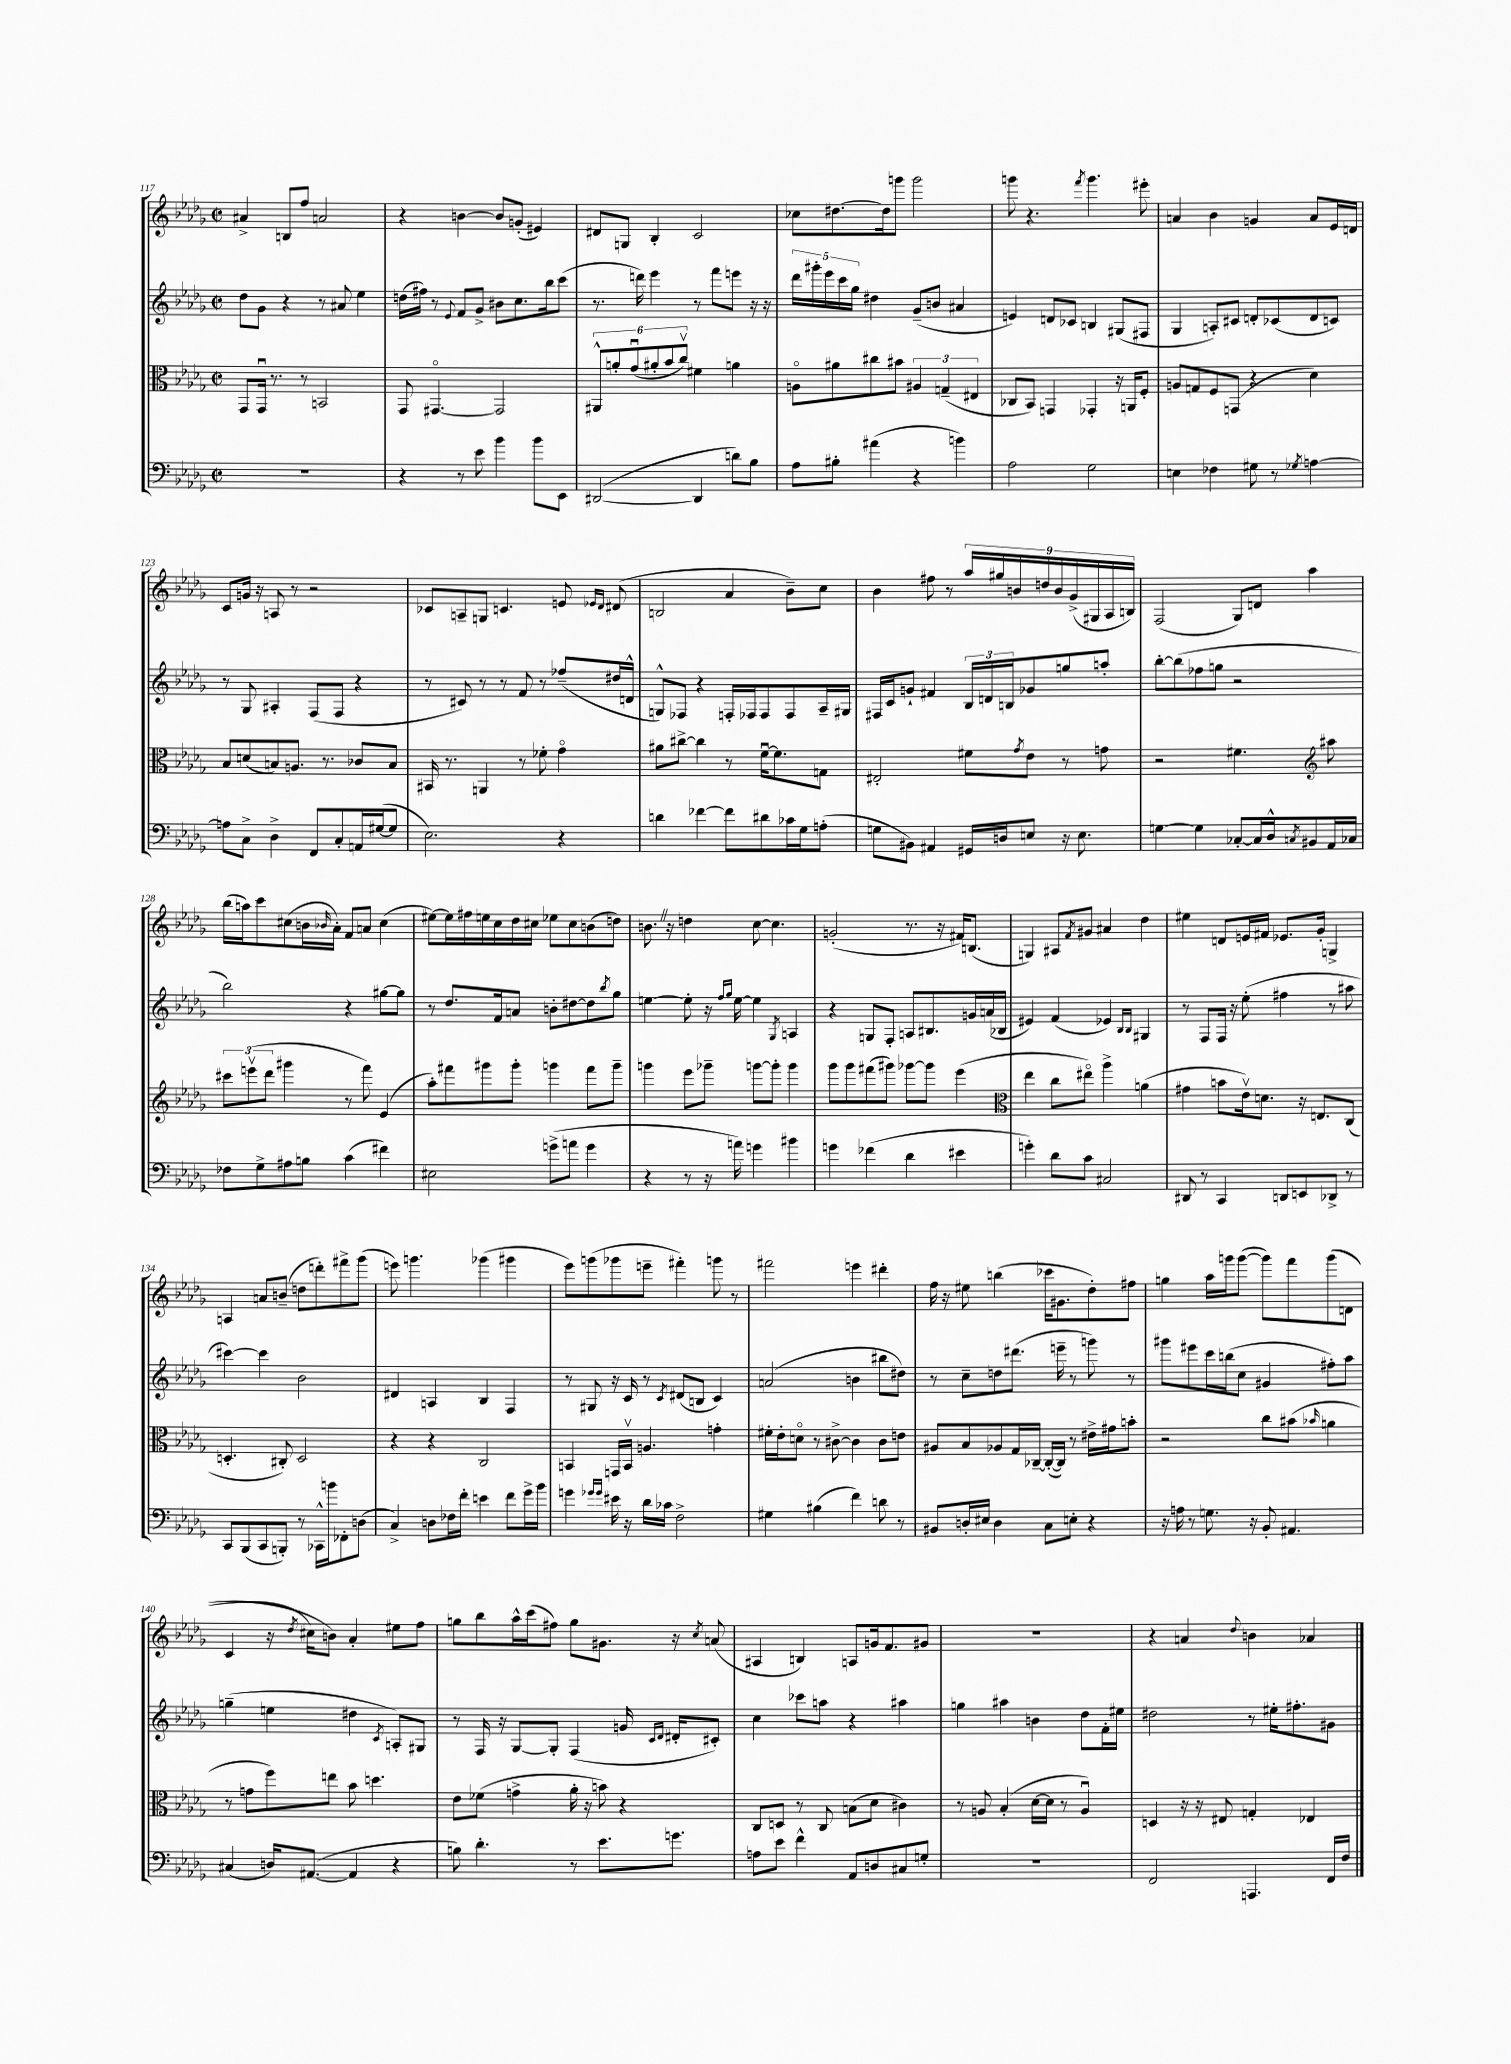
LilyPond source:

<<
\new StaffGroup <<
\new Staff = "s0" {
    \clef treble \key des \major \defaultTimeSignature \time 2/2
    ais'4-> b8 f''8 a'2 |
    r4 b'4~ b'8 g'8-.( eis'4) |
    dis'8 g8 bes4-. c'2 |
    ces''8 dis''8.~ dis''16 g'''8 g'''2 |
    g'''8 r4. \acciaccatura { f'''8 } g'''4. eis'''8-. |
    a'4 bes'4 g'4 a'8 ees'16 d'16 |
    c'8 g'16 r16 a8 r8 r2 |
    ces'8 a8-- g8 c'4. e'8 \grace { ees'16 des'16 } dis'8( |
    b2 aes'4 bes'8--) c''8 |
    bes'4 fis''8 r8 \tuplet 9/8 { aes''16 gis''16 b'16 d''16 b'16 ges'16->( gis16 aes16 b16) } |
    f2( ges8) d'8 aes''4 |
    bes''16( a''16) c'''8 cis''8( b'16 \grace { bes'16 } aes'16-.) f'8 a'8 cis''4( |
    eis''8~) eis''16 fis''16 e''16 c''16 des''16 cis''16 ees''8 cis''8 b'8( d''8) |
    b'8. \once \override BreathingSign.text = \markup { \musicglyph "scripts.caesura.straight" } \breathe r16 d''4 c''8~ c''4. |
    g'2-.( r8. r16 fis'16) b8.( |
    g4) ais8 \acciaccatura { f'8 } gis'8 ais'4 des''4 |
    eis''4 d'8 e'16 fis'16 ees'8. ges'16-. g4-> |
    a4 a'8 b'8--( d''8 d'''8-.) fis'''8-> ges'''8( |
    e'''8) g'''4. ges'''4( gis'''4 |
    ees'''8) g'''8( ges'''8 e'''8-- fis'''4-.) g'''8 r8 |
    fis'''2 e'''4 dis'''4-. |
    f''16 r16 eis''8 b''4( ces'''16 gis'8. des''8-.) fis''8 |
    g''4 aes''16 g'''16 g'''8~( g'''8) f'''8 g'''8(\( d'8 |
    c'4 r16 \acciaccatura { des''8 } cis''16) b'8\) aes'4-. eis''8 f''8 |
    g''8 bes''8 aes''16-^ c'''16( fis''8) g''8 gis'8. r16 \acciaccatura { c''8 } a'8( |
    ais4 b4) a8 g'16 f'8. gis'8 |
    R1 |
    r4 a'4 \appoggiatura { des''8 } b'4 aes'4 \bar "|." |
}
\new Staff = "s1" {
    \clef treble \key des \major \defaultTimeSignature \time 2/2
    des''8 ges'8 r4 r8 ais'8 ees''4 |
    d''16( fis''16) r8 \appoggiatura { ees'8 } f'8 ges'8-> bis'8 c''8. bes''16 c'''8( |
    r8. d'''16) ees'''4 r8 f'''8 e'''8 r16 r16 |
    \tuplet 5/4 { des'''16 gis'''16-. ees'''16 c'''16 ges''16 } dis''4 ges'8--( b'8 ais'4 |
    e'4) d'8 ces'8 b4 gis8( fis8 |
    ges4 a8-.) cis'8 d'8-. ces'8( d'8 c'8) |
    r8 ges8 ais4-. f8( f8 r4 |
    r8 cis'8) r8 r8 f'8 r8 fes''8--( dis''16 d'16-^ |
    g8-^) fes8 r4 f16-. fes16 fes8 fes8 aes16-- gis16 |
    fis16 c'16 g'8-! fis'4 \tuplet 3/2 { bes16 d'16 b16 } ges'8 g''8 a''8-. |
    bes''8~-. bes''8( fes''8 g''8 r2 |
    bes''2) r4 gis''8~ gis''8 |
    r8 des''8. f'16 a'8 b'8-. dis''8~ dis''8 \acciaccatura { bes''8 } ges''8 |
    e''4~ e''8-. r16 \grace { f''16 ges''16 } e''16~ e''4 \acciaccatura { ges8 } a4 |
    r4 g8 f8-. a8 bis8. g'16 a'16( bes16 |
    eis'4) f'4( ees'4) \grace { bes16 bes16 } gis4 |
    r8 f8 f16 r16 ees''8-.( fis''4 r8 ais''8 |
    cis'''4~) cis'''4 bes'2 |
    dis'4 a4 bes4 f4 |
    r8 gis8 r16 c'16 r8 \acciaccatura { c'8 } dis'8( b8 c'4) |
    a'2( b'4 bis''8 dis''8) |
    r8 c''8-- d''8 dis'''8.( e'''16-- r8 g'''8) r8 |
    gis'''8 eis'''8 c'''16 b''16( c''8 gis'4 fis''8-.) aes''8 |
    g''4--( e''4 dis''4 \acciaccatura { c'8 } a8-.) gis8 |
    r8 f16 r16 ges8~ ges8-. f4( g'16 \grace { c'16 des'16 } dis'16-. cis'8-.) |
    c''4 ces'''8 a''8 r4 ais''4 |
    g''4 ais''4 b'4 des''8 f'16-. eis''16 |
    dis''2 r8 eis''16-. fis''8.-. gis'8 \bar "|." |
}
\new Staff = "s2" {
    \clef alto \key des \major \defaultTimeSignature \time 2/2
    ges,8 ges,16\downbow r8. r8 b,2 |
    ges,8 gis,4.~\flageolet gis,2 |
    \tuplet 6/4 { ais,8-^ a'8-. ges'8\downbow( ais'8-. bes'8 c''8\upbow) } fis'4 a'4 |
    a8\flageolet ais'8 cis''8 bis'8 \tuplet 3/2 { ais4 g4--( eis4 } |
    ces8 bes,8) g,4 ges,4-. r16 a,16 f8-. |
    a8 g8 f8 g,8( r4 des'4) |
    bes8 d'8( b8) a8. r8. ces'8 b8 |
    bis,16 r8. a,4 r8 fes'8-. ges'4\flageolet |
    ais'8 cis''8~-> cis''4 r8 f'16~\downbow f'8. g8 |
    eis2-. fis'8 \acciaccatura { ges'8 } ees'8 r8 g'8 |
    r2 fis'4. \clef treble ais''8 |
    \tuplet 3/2 { cis'''8 e'''8\upbow( des'''8 } gis'''4 r8 f'''8) ees'4( |
    aes''8-.) fis'''8 gis'''8 gis'''8-. g'''4 fis'''8 g'''8-- |
    g'''4 ees'''8 ges'''8-- g'''8~ g'''8-. g'''4 |
    ges'''8 ges'''8 fis'''8( gis'''8) ges'''8~ ges'''8 ees'''4( |
    \clef alto ees''4 c''8 eis''8\flageolet) aes''4-> a'4( |
    gis'4 b'8 ees'16\upbow) d'8. r16 e8. c8( |
    d4.-. cis8-.) d2 |
    r4 r4 c2 |
    b,4 g,16 b,16\upbow a4. g'4-. |
    fis'16-. ees'16-. d'8\flageolet r8 cis'8~-> cis'4 cis'8 e'8 |
    ais8 bes8 aes8 ges16 ces16~-- ces16~-.( ces16) r8 eis'16-> gis'16 b'8-. |
    r2 c''8 bis'8( \grace { bes'16 } a'4 |
    r8 g'8 f''8) e''8 bes'8 d''4. |
    ees'8 fes'8( g'4-> aes'16-. r16 b'8) r4 |
    c8 d8 r8 c8 b8( des'8 cis'4) |
    r8 a8 bes4-.( des'16~ des'16 r8 a4\downbow) |
    d4 r16 r16 eis8 g4-. ees4 \bar "|." |
}
\new Staff = "s3" {
    \clef bass \key des \major \defaultTimeSignature \time 2/2
    R1 |
    r4 r8 ees'8 bes'4 bes'8 ees,8 |
    dis,2~( dis,4 d'8) bes8 |
    aes8 bis8-. ais'4( r4 b'4) |
    aes2 ges2 |
    e4 fes4 gis8 r8 \acciaccatura { ges8 } a4~ |
    a8 c8-> des4-> f,8 c8-. a,16 gis16~( gis8 |
    ees2.) r4 |
    d'4 fes'4~ fes'8 dis'8 ces'16 ges16 a8-.( |
    g8 bis,8) ais,4 gis,16 d16 e8 r16 e8. |
    g4~ g4 ces8~-. ces16 des16-^ \acciaccatura { c8 } bis,8 aes,16 ces16 |
    fes8 ges8-> ais8 b8 c'4( fis'4) |
    eis2 g'8->( a'8 g'4 |
    r4 r8 r16 a'16) g'4 bis'4 |
    g'4 fes'4( des'4 eis'4 |
    g'4-.) des'8 c'8 cis2 |
    dis,8 r8 c,4 d,8 e,8 des,8-> r8 |
    c,8 bes,,8( c,8 b,,8-.) r8 ces,16-^ b'16 fes,8-. d8( |
    c4->) d8 fes16 f'16-. e'4 f'8 ges'16-> bes'16 |
    g'4 \grace { ges'16 ges'16 } eis'16 r16 des'16 ces'16 f2-> |
    gis4 bis4( f'4) d'8 r8 |
    bis,8 d16-. eis16 d4 c8 e8-. r4 |
    r16 a16 r8 g8. r16 bes,8-. ais,4. |
    cis4( d16) ais,8.~( ais,4 r4 |
    b8) des'4.-. r8 ees'8. g'8. |
    a8 ees'8 f'4-^ aes,8 d8 cis8 g8-. |
    R1 |
    f,2 a,,4. f,16 f16 \bar "|." |
}
>>
>>
\layout { \context { \Score currentBarNumber = #117 } }
